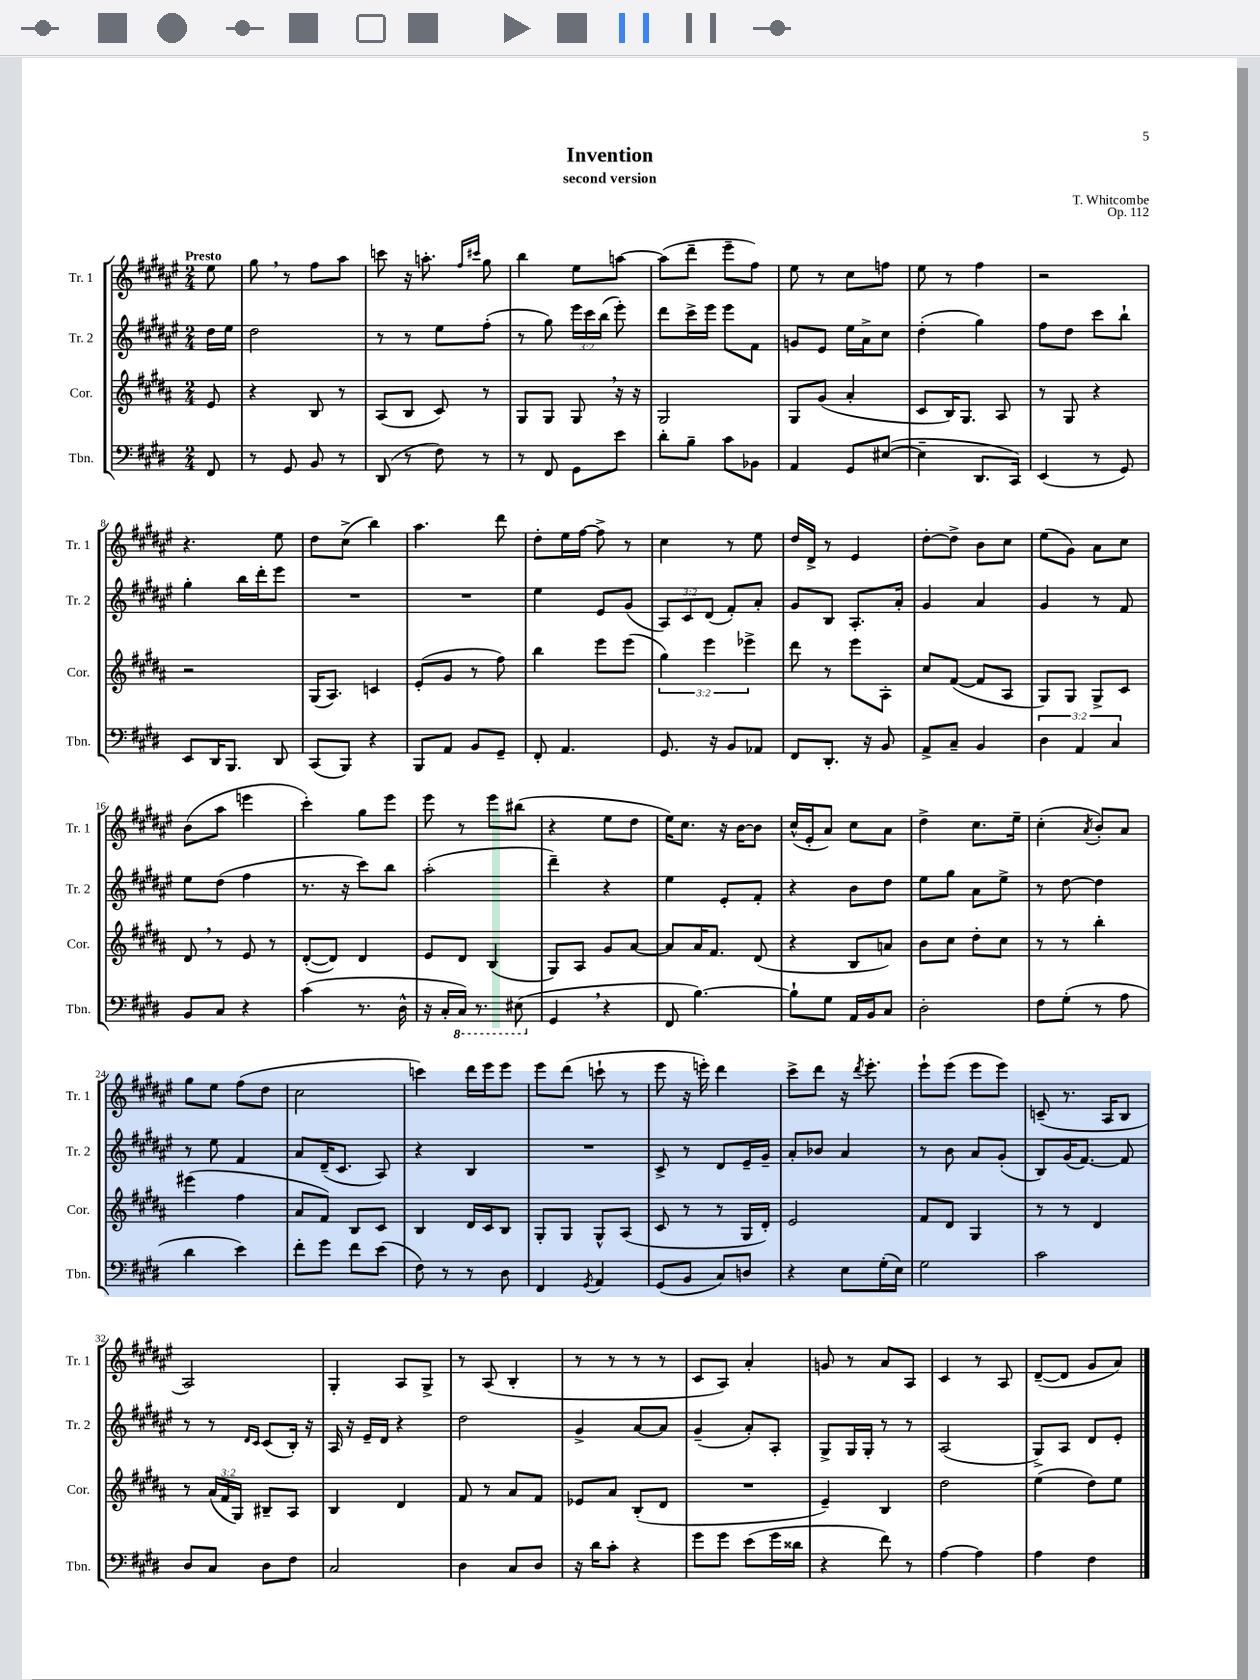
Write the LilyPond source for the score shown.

\header { title = "Invention" composer = "T. Whitcombe" subtitle = "second version" opus = "Op. 112" }
<<
\new StaffGroup <<
\new Staff = "s0" \with { instrumentName = "Tr. 1" shortInstrumentName = "Tr. 1" } {
    \clef treble \key fis \major \numericTimeSignature \time 2/4 \partial 8 \tempo "Presto"
    \autoBeamOff eis''8 |
    gis''8 \breathe r8 fis''8[ ais''8] |
    c'''8 r16 a''8.-. \grace { fis''16[ cis'''16] } gis''8 |
    b''4 eis''8[ a''8]~ |
    a''8[( dis'''8]-- eis'''8[-- fis''8]) |
    eis''8 r8 cis''8[ f''8] |
    eis''8 r8 fis''4 |
    r2 |
    r4. eis''8 |
    dis''8[ cis''8]->( b''4) |
    ais''4. dis'''8 |
    dis''8[-. eis''16 fis''16]~ fis''8-> r8 |
    cis''4 r8 eis''8 |
    dis''16[ dis'16]-> r8 eis'4 |
    dis''8[~-. dis''8]-> b'8[ cis''8] |
    eis''8[( gis'8]) ais'8[ cis''8] |
    b'8[( ais''8] e'''4 |
    cis'''4-.) gis''8[ eis'''8] |
    eis'''8 r8 eis'''8[ bis''8]( |
    r4 eis''8[ dis''8] |
    eis''16[) cis''8.] r16 b'16[~ b'8] |
    cis''16[-^( eis'16-. ais'8]) cis''8[ ais'8] |
    dis''4-> cis''8.[ eis''16]-- |
    cis''4-.( \acciaccatura { ais'8 } b'8[-.) ais'8] |
    gis''8[ eis''8] fis''8[( dis''8] |
    cis''2 |
    c'''4) dis'''16[ eis'''16 eis'''8] |
    eis'''8[ dis'''8]( c'''8-! r8 |
    eis'''8 r16 e'''16-.) dis'''4 |
    cis'''8[-> dis'''8] r16 \acciaccatura { dis'''8 } eis'''8.-. |
    eis'''8[-! eis'''8]( eis'''8[ eis'''8]) |
    c'8--( r8. ais16[ b8] |
    ais2) |
    gis4-. ais8[ gis8]-> |
    r8 ais8( b4-. |
    r8 r8 r8 r8 |
    cis'8[ ais8]) ais'4-. |
    g'8 r8 ais'8[ ais8] |
    cis'4 r8 ais8 |
    dis'8[~--( dis'8] gis'8[ ais'8]) \bar "|." |
}
\new Staff = "s1" \with { instrumentName = "Tr. 2" shortInstrumentName = "Tr. 2" } {
    \clef treble \key fis \major \numericTimeSignature \time 2/4 \override Staff.TupletNumber.text = #tuplet-number::calc-fraction-text \partial 8
    \autoBeamOff dis''16[ eis''16] |
    dis''2 |
    r8 r8 eis''8[ fis''8]-.( |
    r8 gis''8) \tuplet 3/2 { eis'''16[ cis'''16 b''16]( } eis'''8-.) |
    dis'''8[ cis'''16-> eis'''16] eis'''8[ fis'8] |
    g'8[ eis'8] eis''16[ ais'16-> cis''8] |
    dis''4-.( gis''4) |
    fis''8[ dis''8] cis'''8[ b''8]-! |
    gis''4-. b''16[ dis'''16-. eis'''8] |
    R2 |
    R2 |
    eis''4 eis'8[ gis'8]( |
    \tuplet 3/2 { ais8[) cis'8 dis'8]( } fis'8[-.) ais'8]-. |
    gis'8[ b8] ais8.[-. ais'16]-. |
    gis'4 ais'4 |
    gis'4 r8 fis'8 |
    eis''8[ dis''8]( fis''4 |
    r8. r16 cis'''8[) b''8] |
    ais''2-.( |
    dis'''4--) r4 |
    eis''4 eis'8[-. fis'8]-. |
    r4 b'8[ dis''8] |
    eis''8[ gis''8] ais'8[ eis''8]-> |
    r8 dis''8~ dis''4 |
    r8 eis''8 fis'4 |
    ais'8[ dis'16--( cis'8.] ais8) |
    r4 b4 |
    R2 |
    cis'8-> r8 dis'8[ eis'16-- gis'16]-- |
    ais'8[-. bes'8] ais'4 |
    r8 b'8 ais'8[ gis'8]-.( |
    b8[) gis'16( fis'8.]~) fis'8 |
    r8 r8 \grace { dis'16[ cis'16] } cis'8[( b16]-.) r16 |
    ais16 r16 eis'16[-- dis'16] r4 |
    dis''2 |
    gis'4-> ais'8[~ ais'8] |
    gis'4--( ais'8[-.) ais8]-. |
    gis8[-> gis16 gis16]-. r8 r8 |
    ais2( |
    gis8[->) ais8] dis'8[ eis'8]-. \bar "|." |
}
\new Staff = "s2" \with { instrumentName = "Cor." shortInstrumentName = "Cor." } {
    \clef treble \key b \major \numericTimeSignature \time 2/4 \override Staff.TupletNumber.text = #tuplet-number::calc-fraction-text \partial 8
    \autoBeamOff e'8 |
    r4 b8 r8 |
    ais8[( b8] cis'8) r8 |
    gis8[ gis8] gis8 \breathe r16 r16 |
    gis2 |
    gis8[ gis'8]( ais'4-. |
    cis'8[ b16) gis8.] ais8 |
    r8 gis8 r4 |
    r2 |
    gis16[( ais8.]) c'4 |
    e'8[-.( gis'8] r8 fis''8) |
    b''4 e'''8[ e'''8]( |
    \tuplet 3/2 { gis''4) e'''4 ees'''4-> } |
    dis'''8 r8 e'''8[ ais8]-. |
    cis''8[ fis'8]~( fis'8[ ais8] |
    gis8[) gis8] gis8[-> cis'8] |
    dis'8 \breathe r8 e'8 r8 |
    dis'8[~-.( dis'8]) dis'4 |
    e'8[ dis'8] b4( |
    gis8[) ais8] gis'8[ ais'8]~ |
    ais'8[ ais'16 fis'8.] dis'8( |
    r4 b8[ a'8]) |
    b'8[ cis''8] dis''8[-. cis''8] |
    r8 r8 b''4-. |
    eis'''4( fis''4 |
    ais'8[ fis'8]) b8[ cis'8] |
    b4 dis'16[ cis'16 b8] |
    gis8[-. gis8] gis8[-^ ais8]( |
    cis'8 r8 r8 gis16[ dis'16]-.) |
    e'2 |
    fis'8[ dis'8] gis4 |
    r8 r8 dis'4 |
    r8 \tuplet 3/2 { ais'16[( fis'16 gis16]) } bis8[-- ais8] |
    b4 dis'4 |
    fis'8 r8 ais'8[ fis'8] |
    ees'8[ ais'8] b8[-.( dis'8] |
    R2 |
    e'4--) b4 |
    dis''2 |
    e''4( dis''8[) e''8] \bar "|." |
}
\new Staff = "s3" \with { instrumentName = "Tbn." shortInstrumentName = "Tbn." } {
    \clef bass \key e \major \numericTimeSignature \time 2/4 \override Staff.TupletNumber.text = #tuplet-number::calc-fraction-text \partial 8
    \autoBeamOff fis,8 |
    r8 gis,8 b,8 r8 |
    dis,8( r8 fis8) r8 |
    r8 fis,8 gis,8[ e'8] |
    dis'8[-. b8]-- cis'8[ bes,8] |
    a,4 gis,8[ eis8]~( |
    eis4-- dis,8.[ cis,16]) |
    e,4( r8 gis,8) |
    e,8[ dis,16 b,,8.] dis,8 |
    cis,8[( b,,8]) r4 |
    b,,8[ a,8] b,8[ gis,8]-- |
    fis,8-. a,4. |
    gis,8. r16 b,8[ aes,8] |
    fis,8[ dis,8.]-. r16 b,8 |
    a,8[-> cis8]-- b,4 |
    \tuplet 3/2 { dis4 a,4 cis4 } |
    b,8[ cis8] r4 |
    cis'4( r8. dis16-^ |
    r16 cis16[-. \ottava #-1 cis,16]) r8. eis,8( \ottava #0 |
    gis,4 \breathe r4 |
    fis,8 b4.~) |
    b8[-! gis8] a,16[ b,16 cis8] |
    dis2-. |
    fis8[ gis8]-.( r8 a8 |
    dis'4 e'4) |
    fis'8[-. gis'8] fis'8[ e'8]( |
    fis8) r8 r8 dis8 |
    fis,4 \acciaccatura { gis,8 } a,4 |
    gis,8[( b,8] cis8[) d8] |
    r4 e8[ gis16-.( e16]) |
    gis2 |
    cis'2 |
    dis8[ cis8] dis8[ fis8] |
    cis2 |
    dis4 cis8[ dis8] |
    r16 dis'16[ cis'8]-. r4 |
    gis'8[ gis'8] e'8[( gis'16 disis'16] |
    r4 fis'8) r8 |
    a4~ a4 |
    a4 fis4 \bar "|." |
}
>>
>>
